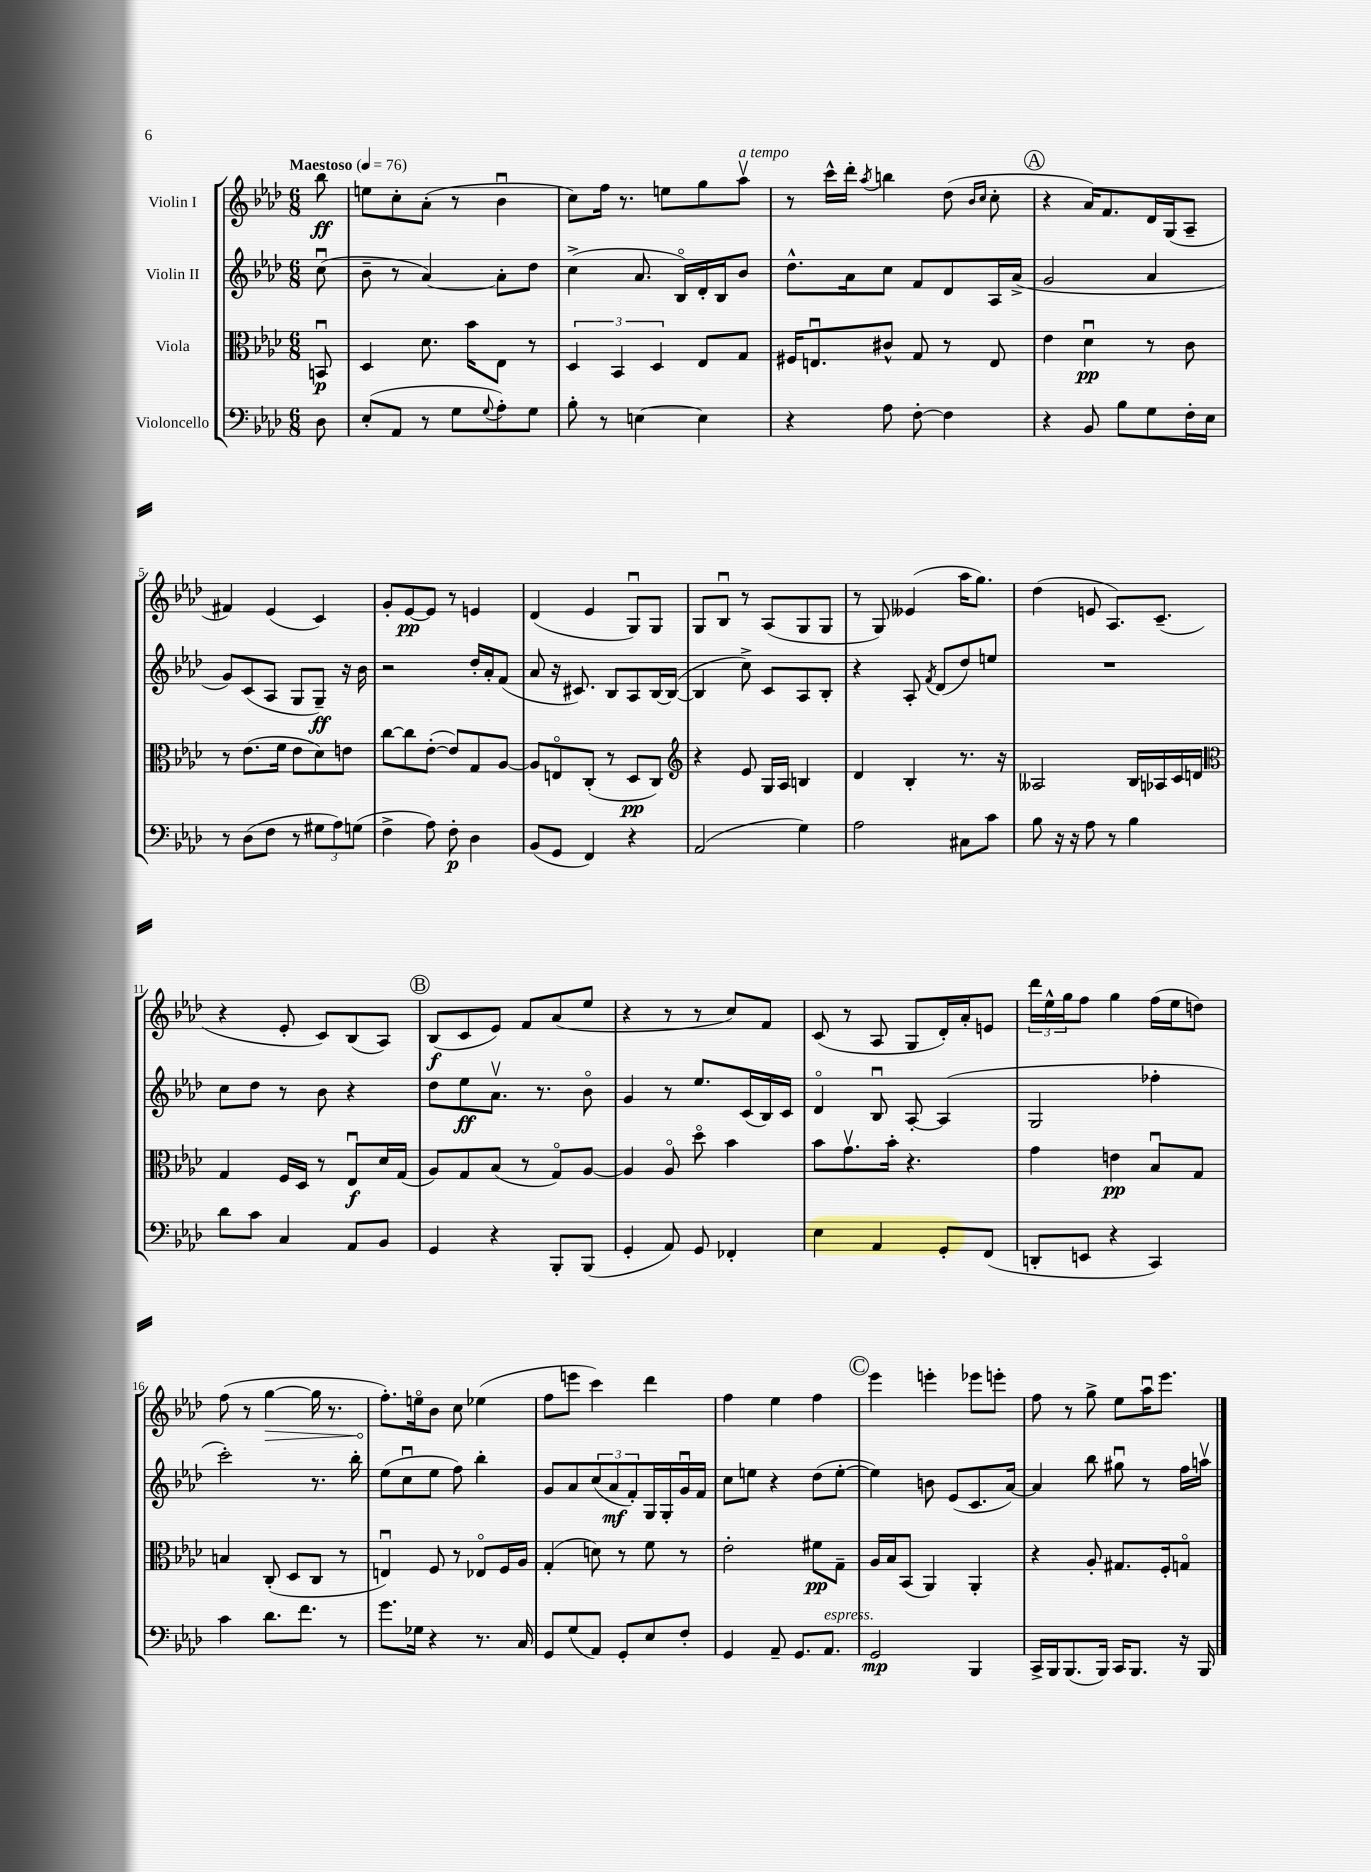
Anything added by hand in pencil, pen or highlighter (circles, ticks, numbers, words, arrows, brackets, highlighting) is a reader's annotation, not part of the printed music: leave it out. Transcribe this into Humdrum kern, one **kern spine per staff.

**kern	**kern	**kern	**kern
*staff4	*staff3	*staff2	*staff1
*clefF4	*clefC3	*clefG2	*clefG2
*k[b-e-a-d-]	*k[b-e-a-d-]	*k[b-e-a-d-]	*k[b-e-a-d-]
*M6/8	*M6/8	*M6/8	*M6/8
*MM76	*MM76	*MM76	*MM76
8D-	8BBu	(8ccu	8bb-
=	=	=	=
(8E-'	4D-	8b-~	8ee
8AA-	.	8r	8cc'
8r	8.d-	[4a-)	(8a-'
8G	.	.	8r
.	16b-	.	.
8qqG	.	.	.
8A-')	8E-	8a-']	4b-u
8G	8r	8dd-	.
=	=	=	=
8B-'	6D-	(4cc^	8cc)
8r	.	.	16ff
.	6BB-	.	.
.	.	.	8.r
[4E	.	8.a-	.
.	6D-	.	.
.	.	.	8ee
.	.	16B-o)	.
4E]	8E-	16d-'	8gg
.	.	16B-	.
.	8G	8b-	8aa-v
=	=	=	=
4r	16F#	8.dd-^^	8r
.	8.Eu	.	.
.	.	.	16ccc^^
.	.	16a-	16ddd-'
.	.	.	8qaa-
8A-	8c#^^	8cc	4bb
[8F'	8G	8f	.
4F]	8r	8d-	(8dd-
.	.	.	16qqb-
.	.	.	16qqcc
.	8E	16A-	8cc'
.	.	(16a-^	.
=	=	=	=
4r	4e-	2g	4r
8BB-	4d-u	.	16a-)
.	.	.	8.f
8B-	.	.	.
8G	8r	4a-	16d-
.	.	.	(16G
16F'	8c	.	8A-~
16E-	.	.	.
=	=	=	=
8r	8r	8g)	4f#)
(8D-	(8.e-	(8c	.
8F	.	8A-	(4e-
.	16f	.	.
8r	8e-	8G	.
12G#	8d-)	8G~)	4c)
12A-)	.	.	.
.	8e	16r	.
(12G	.	.	.
.	.	16b-	.
=	=	=	=
4F^	[8cc	2r	8g'
.	8cc]	.	[8e-
8A-)	([8e-'	.	8e-]
8F'	8e-])	.	8r
4D-	8G	16dd-'	4e
.	.	16a-'	.
.	[8A-	(8f	.
=	=	=	=
(8BB-	8A-]	8a-	(4d-
8GG	8Eo	16r	.
.	.	8.c#)	.
4FF)	(8C'	.	4e-
.	8r	8B-	.
4r	8D-	8A-	8Gu)
.	8C)	[16B-	8G
.	.	(16B-_	.
=	=	=	=
*	*clefG2	*	*
(2AA-	4r	4B-]	8G
.	.	.	8B-u
.	8e-	8cc^)	8r
.	16G	8c	(8A-
.	16A-	.	.
4G)	4B	8A-	8G
.	.	8B-'	8G
=	=	=	=
2A-	4d-	4r	8r
.	.	.	8G)
.	4B-'	8A-'	(4e--
.	.	8qf	.
.	.	(8d-	.
8C#	8.r	8dd-)	16aa-
.	.	.	8.gg)
8c	.	8ee	.
.	16r	.	.
=	=	=	=
8B-	2A--	2.r	(4dd-
16r	.	.	.
16r	.	.	.
8A-	.	.	8e
8r	.	.	8.A-)
4B-	16B-	.	.
.	16A-	.	(8.c~
.	16c	.	.
.	16d	.	.
=	=	=	=
*	*clefC3	*	*
8d-	4G	8cc	4r
8c	.	8dd-	.
4C	16F	8r	8e-'
.	16D-	.	.
.	8r	8b-	8c)
8AA-	8E-u	4r	(8B-
8BB-	16d-	.	8A-)
.	(16G	.	.
=	=	=	=
4GG	8A-)	8dd-	(8B-
.	8G	8ee-	8c
4r	(8B-	8.a-v	8e-)
.	8r	.	8f
.	.	8.r	.
8BBB-'	8Go)	.	(8a-
(8BBB-	[8A-	8b-o	8ee-
=	=	=	=
4GG'	4A-]	4g	4r
8AA-)	8A-o	8r	8r
8GG	8dd-o	8.ee-	8r
4FF-'	4b-	.	8cc)
.	.	(16c	.
.	.	16B-)	8f
.	.	16c	.
=	=	=	=
4E-	8b-	4d-o	(8c
.	8.gv	.	8r
4AA-	.	8B-u	8A-
.	16b-'	.	.
.	4.r	[8A-'	8G
8GG'	.	(4A-]	16d-')
.	.	.	16a-'
(8FF	.	.	8e
=	=	=	=
8DD'	4g	2G	24ddd-
.	.	.	24ee-^^
.	.	.	24gg
8EE	.	.	8ff
4r	4e	.	4gg
4CC)	8B-u	4ff-'	(16ff
.	.	.	16ee-
.	8G	.	8dd)
=	=	=	=
4c	4B	2ccc')	(8ff
.	.	.	8r
8.d-	(8C'	.	[4gg
.	8D-	.	.
8.f	.	.	.
.	8C	8.r	16gg]
.	.	.	8.r
8r	8r	.	.
.	.	16bb-'	.
=	=	=	=
8.g	4Eu)	(8ee-	8.ff')
.	.	8ccu	.
16G-	.	.	16eeo
4r	8F	8ee-	8b-
.	8r	8ff)	8cc
8.r	8E-o	4bb-'	(4ee-
.	16F	.	.
16C	16A-	.	.
=	=	=	=
8GG	(4G'	8g	8ff
(8G	.	8a-	8eee
8AA-)	8d)	(12cc	4ccc)
.	.	12a-	.
8GG'	8r	.	.
.	.	12f')	.
8E-	8f	16G	4ddd-
.	.	16G'	.
8F'	8r	16gu	.
.	.	16f	.
=	=	=	=
4GG	2e-'	8cc	4ff
.	.	8ee	.
8AA-~	.	4r	4ee-
8.GG	.	.	.
.	8f#	(8dd-	4ff
8.AA-	.	.	.
.	8G~	[8ee'	.
=	=	=	=
2GG	16A-	4ee])	4eee-
.	16B-	.	.
.	(8BB-	.	.
.	4AA-)	8b	4eee'
.	.	(8e-	.
4BBB-	4AA-'	8.c	8eee-
.	.	.	8eee'
.	.	[16a-)	.
=	=	=	=
16CC^	4r	4a-]	8ff
16BBB-	.	.	.
(8.BBB-	.	.	8r
.	8A-'	8bb-	8gg^
16BBB-)	.	.	.
16CC	8.G#	8gg#u	8ee-
8.BBB-	.	.	.
.	.	8r	16aa-u
.	16F'	.	8.eee-
16r	8Go	16ff	.
16BBB-	.	16aav	.
==	==	==	==
*-	*-	*-	*-
